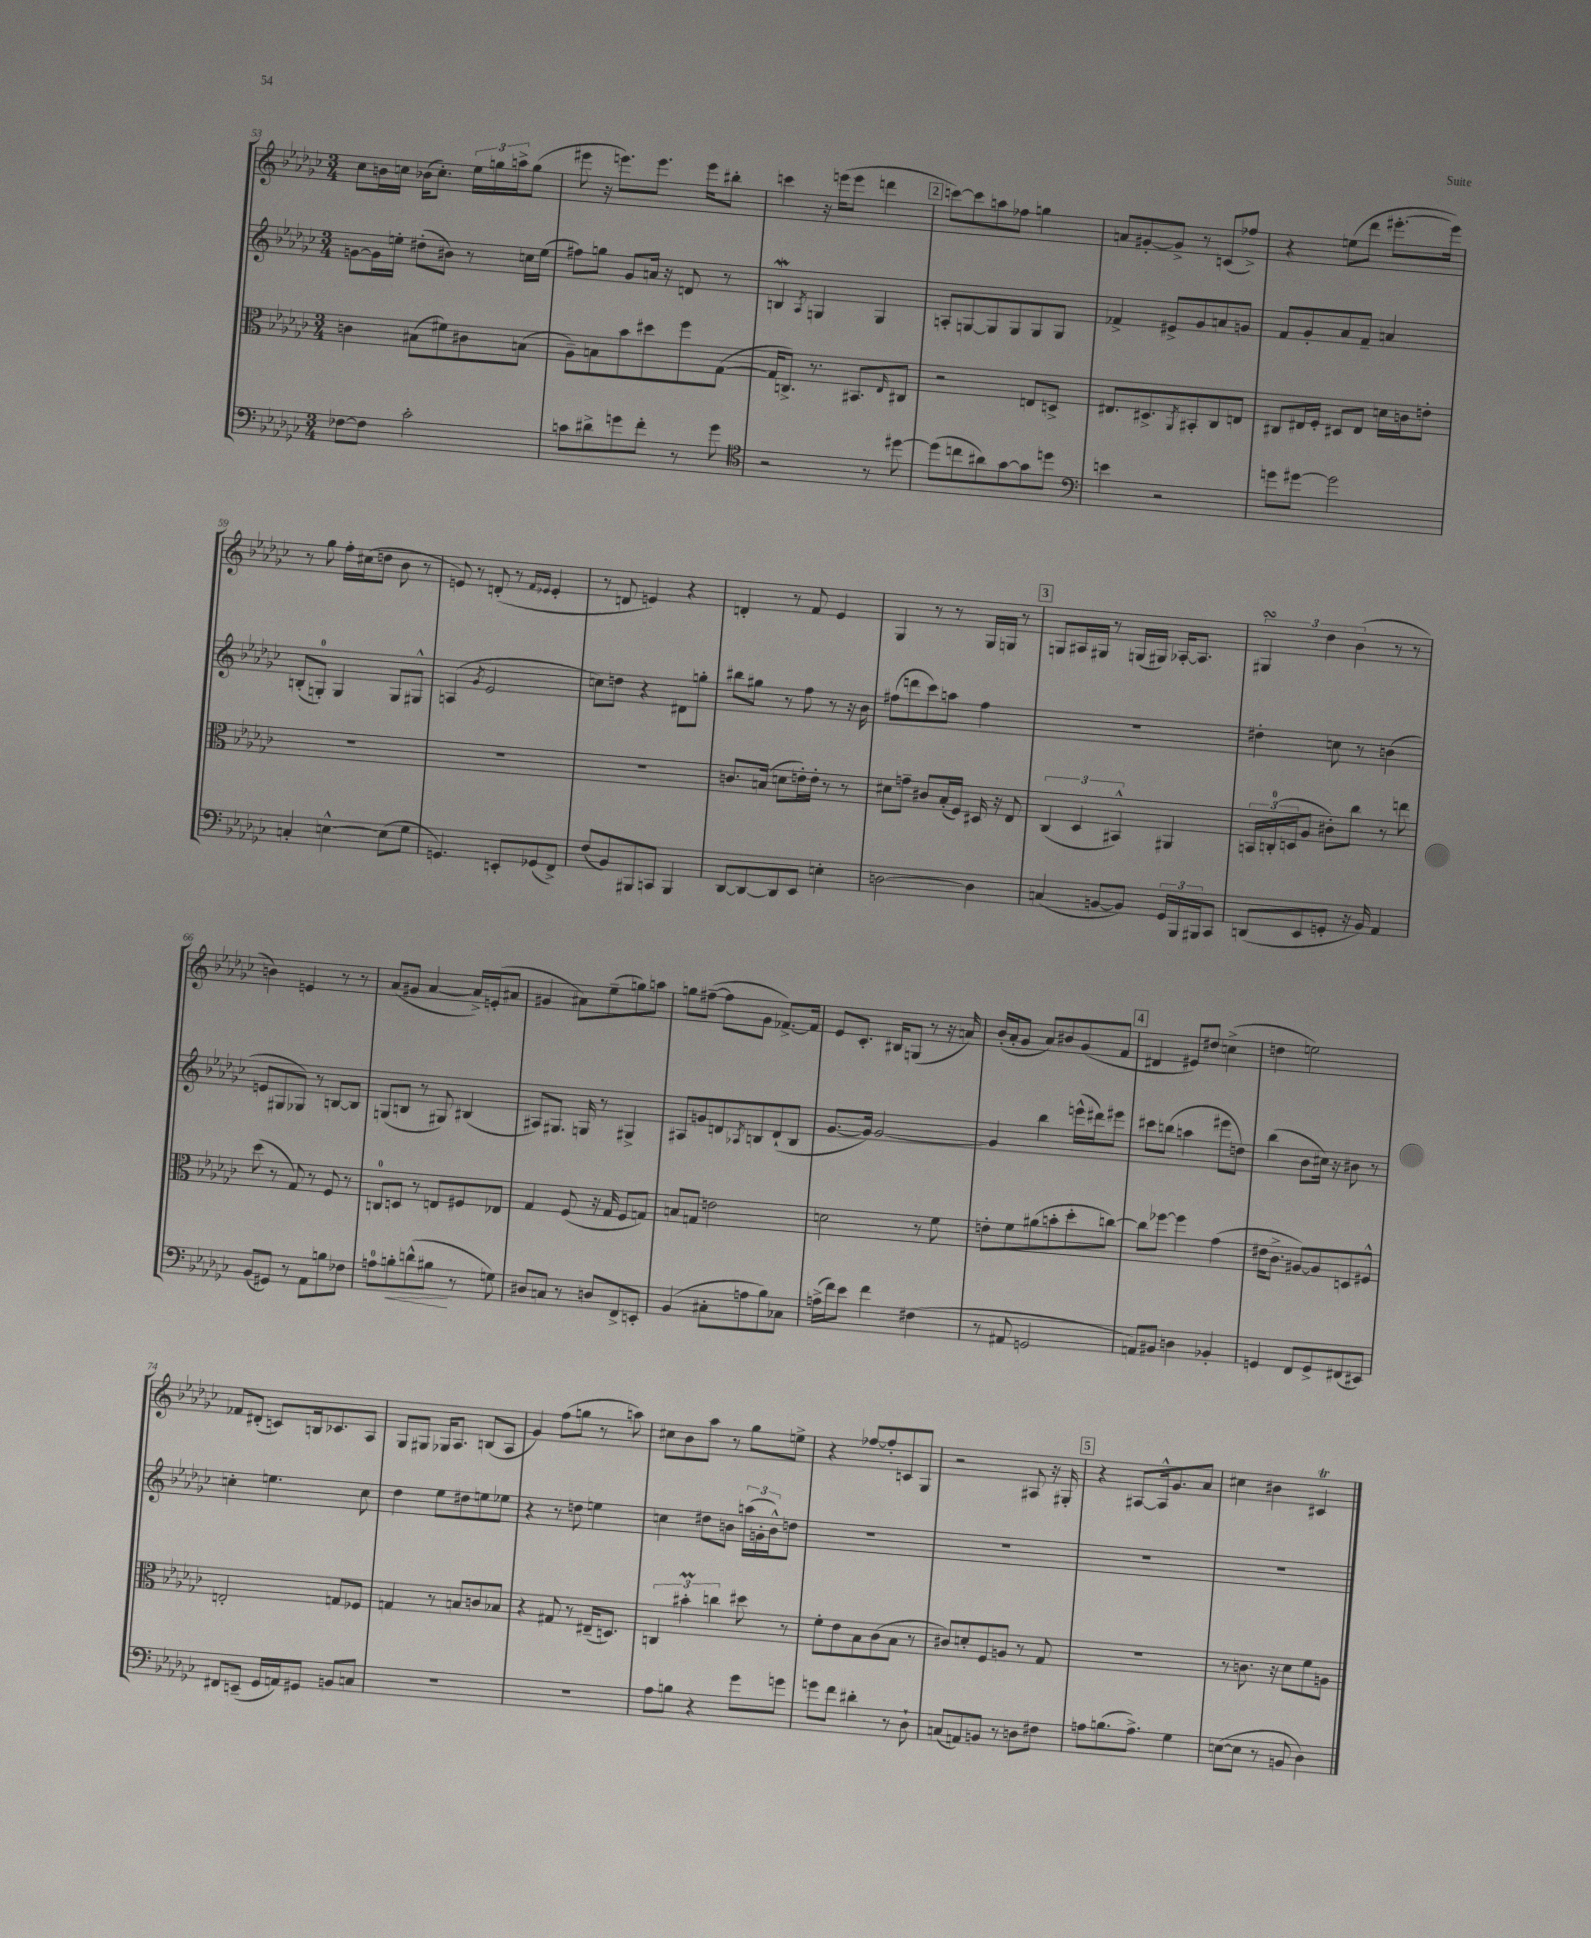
<<
\new StaffGroup <<
\new Staff = "s0" {
    \clef treble \key ges \major \numericTimeSignature \time 3/4
    ces''8 b'16 c''16 bes'16( c''8.-.) \tuplet 3/2 { ees''16 g''16 a''16-> } g''8( |
    eis'''8 r16 e'''8.) e'''8. e'''16 bis''8-. |
    c'''4 r16 e'''16( e'''8 d'''4 |
    \mark \markup { \box "2" } c'''8~) c'''8 a''8 fes''8 g''4 |
    a'8 gis'8~-. gis'8-> r8 c'8( fes''8->) |
    r4 e''8( des'''8 eis'''8.~-. eis'''16) |
    r8 ges''8 f''16-. cis''16( d''8 bes'8 r8 |
    e'8) r8 d'8-.( r8 \grace { f'16 ees'16 } ees'4-. |
    r8 d'8 e'4) r4 |
    d'4-. r8 f'8 ees'4 |
    ges4 r8 r8 ges16 g16 r8 |
    \mark \markup { \box "3" } g8 ais16 gis16 r8 g16( gis16) aes16~-. aes8. |
    \tuplet 3/2 { gis4\turn des''4 bes'4( } r8 r8 |
    b'4) e'4 r8 r8 |
    aes'8( gis'8 aes'4~ aes'16->) e'16-.( ais'8 |
    gis'4 ais'8) ees''8--( g''8) a''8 |
    g''8 fis''8~--( fis''8 ges'8 fes'8.~->) fes'16 |
    ees'8 ces'8.-. bis16 g8( r8 r16 a'16) |
    bes'16-.( aes'16-. ges'8 aes'8) bis'8 ges'8( f'8 |
    \mark \markup { \box "4" } dis'4 eis'8) dis''8 c''4->( |
    d''4 e''2) |
    fes'8 dis'8-.( c'8) b16 ces'8. aes8 |
    ges8 gis8 ges16 aes8. b8( aes8 |
    ges'4) f''8( g''8 r8 a''8) |
    cis''8 bes'8 aes''8 r8 ges''8 e''8-> |
    r4 fes''8~ fes''8-. c'8 ges8 |
    r2 ais8 r16 gis16-. |
    \mark \markup { \box "5" } r4 ais8~ ais16-^ ges'8. aes'8 |
    cis''4 bis'4 cis'4\trill \bar "|." |
}
\new Staff = "s1" {
    \clef treble \key ges \major \numericTimeSignature \time 3/4
    g'8~ g'16 e''16-. dis''8-.( bis'8) r8 c''16 e''16( |
    fis''8) g''8 ges'8 a'16 r16 d'8 r8 |
    b4\mordent \acciaccatura { aes8 } g4 g4 |
    \mark \markup { \box "2" } a8-. g8~ g8 g8 g8 g8 |
    fes'4-> eis'8-> ges'8 a'8 g'8 |
    f'8 ges'8-. aes'8 f'8-- a'4 |
    b8-.( g8-0-.) g4 g8 gis8-^ |
    a4( \acciaccatura { ges'8 } ees'2 |
    c''8) d''8 r4 dis'8 g''8-. |
    bis''8 gis''8 r8 f''8 r8 r16 bes'16 |
    fis''8( d'''8 ces'''8) a''8 fis''4 |
    \mark \markup { \box "3" } R2. |
    dis''4-. c''8 r8 b'4( |
    e'8 gis8 ges8) r8 b8~ b8 |
    g8( b8 r8 gis8) bis4( |
    ais8) gis8. g16 r8 gis4-> |
    ais8 g'8 d'8 \acciaccatura { aes8 } b8 d'8-!( b8 |
    ges'8.~ ges'16) ges'2~ |
    ges'4 bes''4 e'''16-^( dis'''16) eis'''8 |
    \mark \markup { \box "4" } cis'''8 b''8( a''4 eis'''8 d''8) |
    bes''4( bes'8 cis''16) r16 bis'8 r8 |
    c''4-. e''4. c''8 |
    des''4 ees''8 dis''8 e''8 ees''8 |
    r4 r8 d''8 e''4 |
    c''4 dis''8 b'8 \tuplet 3/2 { a''16( g'16-. b'16-^) } d''8 |
    R2. |
    R2. |
    \mark \markup { \box "5" } R2. |
    R2. \bar "|." |
}
\new Staff = "s2" {
    \clef alto \key ges \major \numericTimeSignature \time 3/4
    c'4 bis8( fis'8) cis'8 b8( |
    aes8--) b8 bes'8 dis''8 f''8 ges8~( |
    ges16 c8.->) r8. bis,8. \grace { ees16 } cis8 |
    \mark \markup { \box "2" } r2 e8 d8-> |
    eis8. dis8.-> \acciaccatura { aes,8 } bis,8-. ces8 e8 |
    cis8 eis16 f16-. dis8 eis8 d'16 c'16 e'8-. |
    R2. |
    R2. |
    R2. |
    c'8. b16( d'8 e'16-.) e'16-. r8 r8 |
    dis'8 g'8-- cis'8 bes16-.( f16) dis16 r16 ees8 |
    \mark \markup { \box "3" } \tuplet 3/2 { ces4( des4 bis,4-^) } ais,4 |
    \tuplet 3/2 { b,16 c16-0-.( d16 } aes8 cis'8-.) ces''8 r8 e''8 |
    des''8( r8 ges8) r8 f8 r8 |
    c8-0 d8 r8 e8 fis8 ees8 |
    ges4 f8( r16 ges16 f8 g8) |
    b8 g8 e'2 |
    d'2 r8 f'8 |
    e'8-. f'8 ais'8( b'8-. des''8-. c''8~) |
    \mark \markup { \box "4" } c''8 fes''8~ fes''4 ges'4( |
    eis'16 ces'8.-> ais8~) ais8 d8 fis8-^ |
    e2-. g8 fes8 |
    g4 r8 b8 c'8 bes8 |
    r4 gis8 r8 eis16--( d8.) |
    \tuplet 3/2 { c4 bis'4-.\prall c''4 } dis''8 r8 |
    f'8-. ees'8 bes8 ces'8( bes8 r8 |
    cis'8) d'8-. f8 a8 r8 ges8 |
    \mark \markup { \box "5" } R2. |
    r8 c'8. r16 des'8 f'8 a8 \bar "|." |
}
\new Staff = "s3" {
    \clef bass \key ges \major \numericTimeSignature \time 3/4
    fes8~ fes8 ces'2-. |
    c'8 dis'8-> g'8 f'8-. r8 g'8 |
    \clef tenor r2 r8 dis''8~ |
    \mark \markup { \box "2" } dis''8( c''8 ais'8) ges'8~ ges'8 d''8 |
    \clef bass e'4 r2 |
    g'8 gis'8~ gis'2 |
    c4-. e4~-^ e8( ges8 |
    g,4.) e,8-. ges,8( f,8->) |
    f8( bes,8) bis,,8 c,8 bis,,4 |
    des,8~ des,8~ des,8 ees,8 e4-. |
    d2~ d4 |
    \mark \markup { \box "3" } c4( b,8~ b,8) \tuplet 3/2 { ges,16 bes,,16 bis,,16 } ces,8 |
    d,8( ees,8 g,8-. r16 bes,16) aes,4 |
    bes,8( gis,8) r8 aes,8 b8 fes8 |
    a8-0 b8-.\< d'8-^( bis8\! r8 g8) |
    dis8 c8 r8 d8 f,8-> e,8-. |
    bes,4( cis8-. a8 bes8) ces8 |
    a16->( f'16) ees'8 f'4 fis4( |
    r8 ais,8 g,2 |
    \mark \markup { \box "4" } a,8) bis,8 d4 bes,4-. |
    g,4 f,8 g,8-> fis,8( eis,8) |
    fis,8 e,8--( ges,16 a,16) gis,8 b,8 c8 |
    R2. |
    R2. |
    aes8 b8 r4 ges'8 g'8 |
    g'8 f'8 dis'4-. r8 des8-! |
    c8( a,8) b,8 r8 d8 fis8 |
    \mark \markup { \box "5" } a8 b8.( a8.->) ges4 |
    e8~( e8 r8 b,8 des4) \bar "|." |
}
>>
>>
\layout { \context { \Score currentBarNumber = #53 } }
